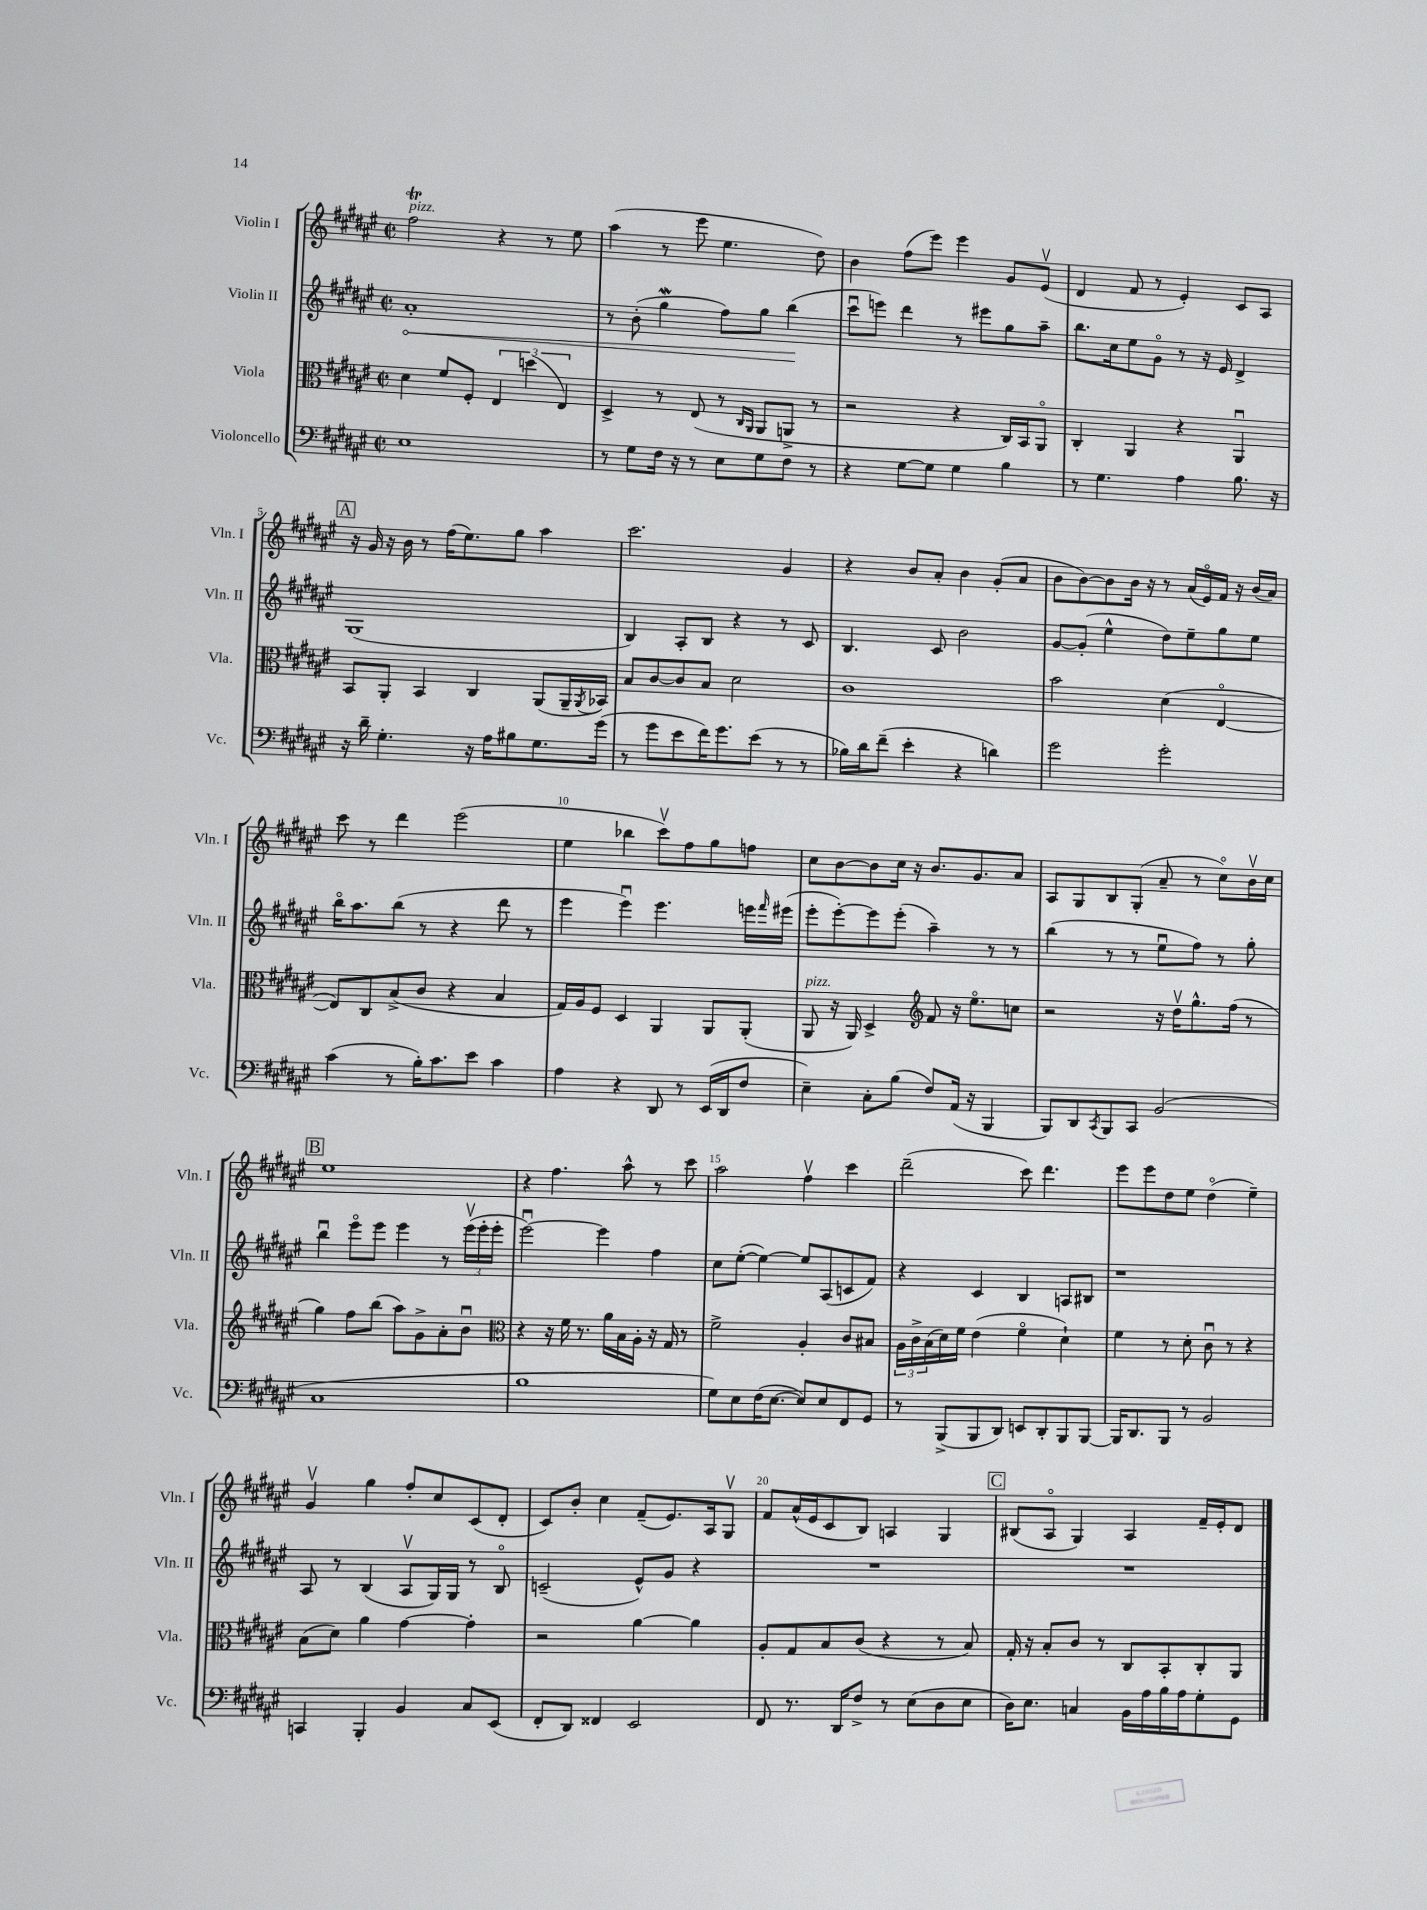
<<
\new StaffGroup <<
\new Staff = "s0" \with { instrumentName = "Violin I" shortInstrumentName = "Vln. I" } {
    \clef treble \key fis \major \defaultTimeSignature \time 2/2
    fis''2\trill^\markup { \italic "pizz." } r4 r8 eis''8 |
    ais''4( r8 eis'''8 eis''4. dis''8) |
    b'4 fis''8( eis'''8) eis'''4 gis'8 eis'8\upbow( |
    dis'4 fis'8 r8 eis'4-.) cis'8 ais8 |
    \mark \markup { \box "A" } r16 gis'16 r16 b'16 r8 fis''16( eis''8.) gis''8 ais''4 |
    cis'''2. gis'4 |
    r4 b'8 ais'8-. b'4 gis'8-.( ais'8 |
    b'8 b'8~) b'8 b'16 r16 r8 ais'16( eis'16\flageolet) fis'16 r16 b'16( ais'16) |
    cis'''8 r8 dis'''4 eis'''2( |
    eis''4 bes''4 cis'''8\upbow) fis''8 gis''8 f''8 |
    cis''8 b'8~ b'8 cis''16 r16 b'8. gis'8. ais'8 |
    ais8 gis8 b8 gis8-.( ais'8-- r8 cis''8\flageolet) b'16\upbow cis''16 |
    \mark \markup { \box "B" } eis''1 |
    r4 fis''4. ais''8-^ r8 cis'''8 |
    ais''2 fis''4\upbow cis'''4 |
    dis'''2--( cis'''8) dis'''4. |
    eis'''8 eis'''8 dis''8 eis''8 dis''4\flageolet( eis''4--) |
    gis'4\upbow gis''4 fis''8-. cis''8 cis'8( dis'8-. |
    cis'8) b'8-. cis''4 fis'8--( eis'8.) ais16 gis8\upbow |
    fis'8 ais'16-^( eis'16 cis'8 b8) a4 gis4 |
    \mark \markup { \box "C" } bis8( ais8\flageolet gis4) ais4 fis'16-- eis'16-. dis'8 \bar "|." |
}
\new Staff = "s1" \with { instrumentName = "Violin II" shortInstrumentName = "Vln. II" } {
    \clef treble \key fis \major \defaultTimeSignature \time 2/2
    \once \override Hairpin.circled-tip = ##t ais'1-.\< |
    r8 b'8-.( gis''4\mordent fis''8) gis''8 b''4\!( |
    cis'''8\downbow e'''8) dis'''4 r8 eis'''8 gis''8 ais''8-- |
    b''8. cis''16 eis''8 gis'8\flageolet r8 r16 eis'16 dis'4-> |
    \mark \markup { \box "A" } gis1( |
    b4) ais8-. b8 r4 r8 cis'8 |
    b4. cis'8 b'2 |
    gis'8~ gis'8-.( eis''4-^ dis''8) eis''8-- gis''8 eis''8 |
    b''16\flageolet ais''8. b''8( r8 r4 dis'''8 r8 |
    eis'''4 eis'''4\downbow) eis'''4. e'''16 \grace { fis'''16 } eis'''16( |
    eis'''8-. eis'''8~-.) eis'''8 eis'''8-.( ais''4--) r8 r8 |
    b''4( r8 r8 eis''8\downbow fis''8) r8 gis''8-. |
    \mark \markup { \box "B" } b''4\downbow eis'''8\flageolet eis'''8 eis'''4 r8 \tuplet 3/2 { eis'''16\upbow( eis'''16-. eis'''16-. } |
    eis'''2~\downbow) eis'''4 fis''4 |
    cis''8 eis''8~-.( eis''4~) eis''8 ais8( c'8 fis'8) |
    r4 cis'4 b4 a8 bis8 |
    r1 |
    ais8 r8 b4( ais8\upbow gis16) gis16 r8 b8\flageolet |
    c'2--( eis'8-^) gis'8 r4 |
    R1 |
    \mark \markup { \box "C" } R1 \bar "|." |
}
\new Staff = "s2" \with { instrumentName = "Viola" shortInstrumentName = "Vla." } {
    \clef alto \key fis \major \defaultTimeSignature \time 2/2
    dis'4 fis'8 fis8-. \tuplet 3/2 { eis4 d''4( eis4) } |
    dis4-> r8 eis8( r8 \grace { cis16 ais,16 } ais,8 a,8-> r8 |
    r2 r4 cis16) b,16 ais,8\flageolet |
    cis4-. ais,4 r4 ais,4\downbow |
    \mark \markup { \box "A" } b,8 ais,8-. b,4 cis4 ais,8( ais,16-- \acciaccatura { ais,8 } bes,16) |
    b8 cis'8~ cis'8 b8 dis'2 |
    cis'1 |
    b'2 dis'4( eis4~\flageolet |
    eis8) cis8 b8->( cis'8 r4 b4 |
    gis16) ais16 fis8 dis4 ais,4 ais,8 ais,8-.( |
    ais,8^\markup { \italic "pizz." } r16 ais,16) dis4-> \clef treble fis'8 r16 eis''8.\flageolet c''8 |
    r2 r16 dis''16\upbow gis''8.-^ fis''16( r8 |
    \mark \markup { \box "B" } gis''4) fis''8 b''8( ais''8) gis'8-> ais'8-. b'8\downbow |
    \clef alto r4 r16 fis'16 r8. ais'16 b16 ais16-. r16 gis16 r8 |
    fis'2-> ais4-. cis'8 bis8 |
    \tuplet 3/2 { ais16 cis'16-> b16( } dis'16) fis'16 eis'4( fis'4\flageolet dis'4-!) |
    fis'4 r8 dis'8-. cis'8\downbow r8 r4 |
    b8( dis'8) ais'4 gis'4~ gis'4-. |
    r2 ais'4~ ais'4 |
    ais8-. gis8 b8 cis'8( r4 r8 b8) |
    \mark \markup { \box "C" } gis16-. r16 b8-. cis'8 r8 cis8 b,8-. cis8-. ais,8 \bar "|." |
}
\new Staff = "s3" \with { instrumentName = "Violoncello" shortInstrumentName = "Vc." } {
    \clef bass \key fis \major \defaultTimeSignature \time 2/2
    eis1 |
    r8 gis8 fis16 r16 r8 eis8 gis8 fis8 r8 |
    r4 gis8~ gis8 gis4 b4 |
    r8 gis4. ais4 b8. r16 |
    \mark \markup { \box "A" } r16 dis'16-- gis4.-. r16 ais16 bis8 gis8. gis'16( |
    r8 gis'8 eis'8 fis'16) gis'8. eis'8( r8 r8 |
    bes16) dis'16 fis'8--( eis'4-. r4 d'4) |
    gis'2 gis'2-. |
    cis'4( r8 b16-.) cis'8. eis'8 cis'4 |
    ais4 r4 dis,8 r8 eis,16( dis,16 fis8 |
    eis4--) cis8-. b8( fis8) ais,16( r16 b,,4 |
    b,,8) dis,8 \acciaccatura { cis,8 } b,,8 cis,8 b,2( |
    \mark \markup { \box "B" } cis1 |
    b1 |
    gis8) eis8 fis16( eis8.~ eis8) eis8 fis,8 gis,8 |
    r8 b,,8->( b,,8 dis,8) e,8 dis,8-. b,,8 b,,8~ |
    b,,16 dis,8. b,,8 r8 b,2 |
    c,4 b,,4-. b,4 cis8 eis,8( |
    fis,8-. dis,8) fisis,4 eis,2 |
    fis,8 r8. dis,16 fis8-> r8 eis8( dis8 eis8 |
    \mark \markup { \box "C" } dis16) eis8. c4 b,16 ais16 b16 ais16 gis8-. gis,8 \bar "|." |
}
>>
>>
\layout { \context { \Score \override BarNumber.break-visibility = ##(#f #t #t) barNumberVisibility = #(every-nth-bar-number-visible 5) } }
